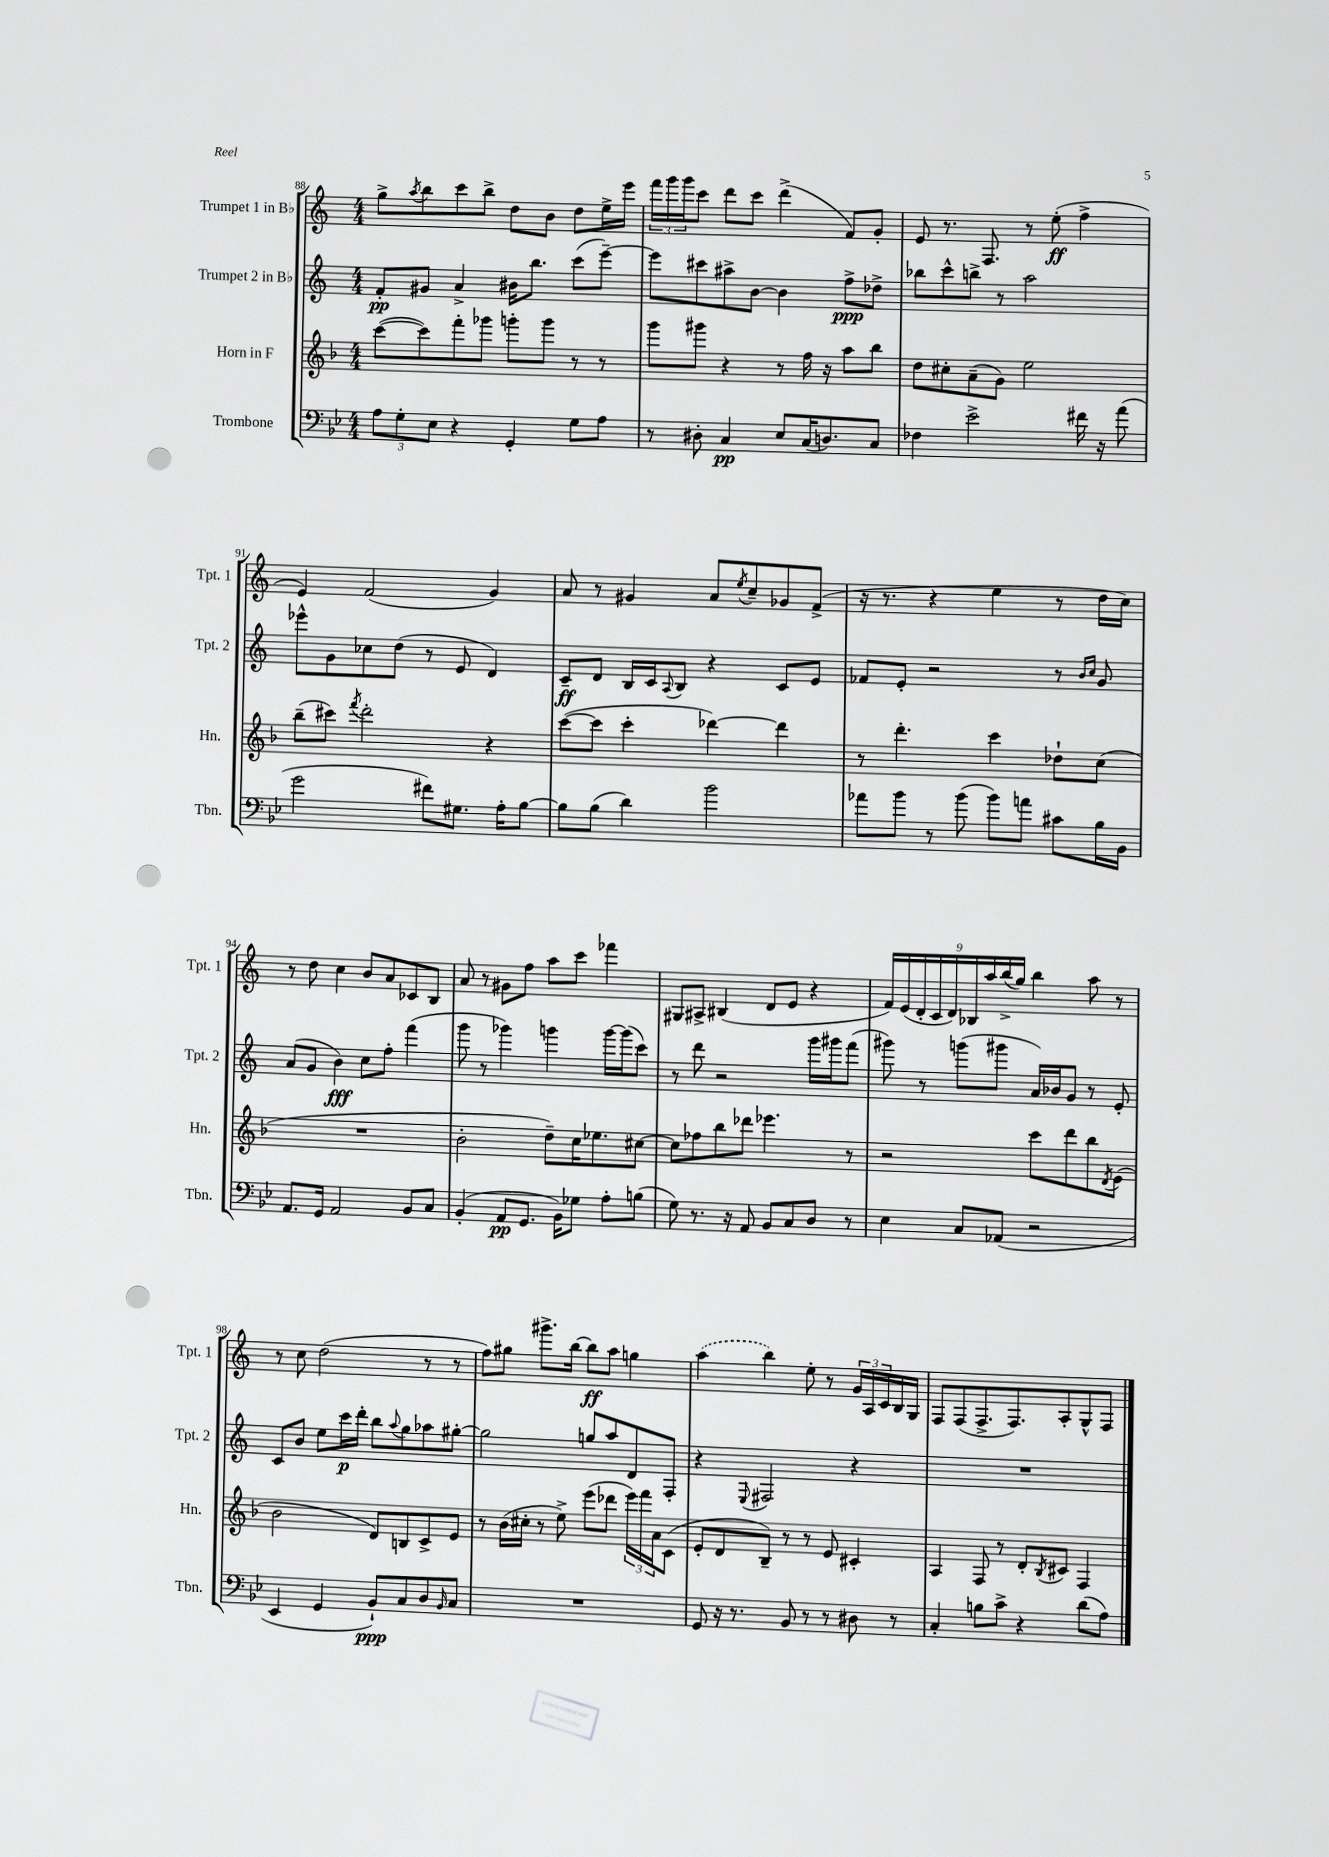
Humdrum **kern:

**kern	**kern	**kern	**kern
*staff4	*staff3	*staff2	*staff1
*clefF4	*clefG2	*clefG2	*clefG2
*k[b-e-]	*k[b-]	*k[]	*k[]
*M4/4	*M4/4	*M4/4	*M4/4
12A\L	([8ccc\L	8f'/L	8gg^\L
12G'\	.	.	.
.	.	.	8qaa/
.	8ccc\])	8g#/J	8bb\
12E-\J	.	.	.
4r	8fff'\	4a^/	8ccc\
.	8ggg-\J	.	8bb^\J
4GG'/	8ggg'\L	16b#\LK	8dd\L
.	.	8.bb\J	.
.	8ggg\J	.	8b\J
8G\L	8r	(8ccc\L	8dd\L
8A\J	8r	[8eee~\J)	16ee^\L
.	.	.	16eee\JJ
=	=	=	=
8r	8ggg\L	8eee\]L	24fff\LL
.	.	.	24ggg\
.	.	.	24ggg\J
8D#'\	8ggg#\J	8ccc#\	8ccc\J
4C/	4r	8aa#^\	8ddd\L
.	.	[8b\J	8ccc\J
8E-/L	8r	4b\]	(4ddd^\
(16C/K	16ff\	.	.
8.D/)	16r	.	.
.	8aa\L	8ff^\L	8f/L)
8C/J	8bb-\J	8dd-^\J	8g'/J
=	=	=	=
4F-\	8dd\L	8bb-\L	8e/
.	8cc#'\	8ccc^^\	8.r
2e-^\	(8a~\	8bb^\J	.
.	.	.	8.F/
.	8g\J)	8r	.
.	2ee\	2aa\	8r
.	.	.	(8ee'\
16f#\	.	.	4ff^\
16r	.	.	.
(8a\	.	.	.
=	=	=	=
2g\	(8bb-~\L	8eee-^^\L	4e/)
.	8ccc#\J)	8g\	.
.	8qfff/	.	.
.	2ddd'\	8cc-\	(2f/
.	.	(8dd\J	.
8f#\L)	.	8r	.
8.G#\J	.	8e/	.
.	4r	4d/)	4g/)
16A'\LK	.	.	.
[8B-\J	.	.	.
=	=	=	=
8B-\]L	([8ccc\L	8c~/L	8a/
(8B-\J	8ccc\]J	8d/J	8r
4d\)	4ccc'\	16B/LL	4g#/
.	.	16c/J	.
.	.	8qqA/	.
.	.	8B/J	.
2b-\	[4ddd-\)	4r	8a/L
.	.	.	8qee/
.	.	.	8cc~/
.	4ddd-\]	8c/L	8g-/
.	.	8e/J	(8f^/J
=	=	=	=
8a-\L	8r	8f-/L	16r
.	.	.	8.r
8b-\J	4.ddd'\	8e'/J	.
8r	.	2r	4r
(8b-\	.	.	.
8b-\L)	4ccc\	.	4ee\
8a\J	.	.	.
8c#\L	8dd-`\L	8r	8r
.	.	16qqb/LL	.
.	.	16qqcc/JJ	.
16B-\L	(8cc\J	8g/	16dd\LL
16BB-\JJ	.	.	16cc\JJ)
=	=	=	=
8.AA/L	1r	(8a/L	8r
.	.	8g/J	8dd\
16GG/Jk	.	.	.
2AA/	.	4b\)	4cc\
.	.	8cc\L	8b/L
.	.	8ff'\J	8a/
8BB-/L	.	(4fff\	8c-/
8C/J	.	.	8B/J
=	=	=	=
(4BB-'/	2b-'\	8ggg\	8a/
.	.	8r	8r
8AA/L	.	4ggg-\)	8g#\L
8.GG/J	.	.	8ff\J
.	8dd~\L)	4ggg\	8aa\L
16BB-\LK)	.	.	.
8G-\J	16cc\K	.	8ccc\J
.	8.ee-\	.	.
8A'\L	.	[16ggg\LL	4fff-\
.	.	(16ggg\]J	.
(8B\J	[8cc#\J	8ccc\J)	.
=	=	=	=
8G\)	8cc#\]L	8r	8G#/L
8.r	8ff-\	8ddd\	8A#^/J
.	8bb-\	2r	(4B#/
16r	.	.	.
8AA/	8ddd-\J	.	.
8BB-/L	4.eee-\	.	8d/L
8C/	.	.	8e/J
8D/J	.	16ggg\LL	4r
.	.	16ggg#\J	.
8r	8r	(8fff\J	.
=	=	=	=
4E-\	2r	8ggg#\)	18f/LL)
.	.	.	(18e/
.	.	.	18d'/
.	.	8r	.
.	.	.	18c/
.	.	.	18d/)
8C/L	.	(8ggg\L	.
.	.	.	18B-/
.	.	.	18aa/
(8AA-/J	.	8ggg#\J	.
.	.	.	(18bb^/
.	.	.	18gg/JJ)
2r	8ccc\L	16a/LL)	4bb\
.	.	16b-/J	.
.	8ddd\	8g/J	.
.	8bb-\	8r	8aa\
.	8qd/	.	.
.	(8e\J	8e'/	8r
=	=	=	=
4EE-/	2b-\	8c/L	8r
.	.	8b/J	8cc\
4GG/	.	8ee\L	(2dd\
.	.	16ccc\L	.
.	.	16ddd'\JJ	.
8BB-`/L)	8d/L)	8bb\L	.
.	.	8qqaa/	.
8C/	8B/	8gg\	.
8D/	8c^/	8aa-\	8r
16qqBB-/	.	.	.
8C/J	8e/J	[8gg#'\J	8r
=	=	=	=
1r	8r	2gg#\]	8ff\L)
.	(16b-\LL	.	8gg#\J
.	16cc#'\JJ	.	.
.	8r	.	8.ggg#^\L
.	8ee^\)	.	.
.	.	.	[16bb\Jk
.	(8eee\L	8gg/L	8bb\]L
.	8ddd-\J	8aa/	8aa\J
.	24eee\LL)	8d/	4gg\
.	24fff\	.	.
.	24a\J	.	.
.	(8c\J	8F'/J	.
=	=	=	=
8GG/	8e'/L	4r	(4aa\
16r	8d/	.	.
8.r	.	.	.
.	.	8qqE/	.
.	8B-~/J)	2F#/	4bb\)
8BB-/	8r	.	.
8r	8r	.	8ee'\
8r	8e/	.	8r
8D#\	4c#'/	4r	24g/LL
.	.	.	24A/
.	.	.	24c/
8r	.	.	16B/
.	.	.	16G/JJ
=	=	=	=
4C'/	4A/	1r	8F/L
.	.	.	(8F/
8B\L	8F/	.	8.F^/
8c^\J	8r	.	.
.	.	.	8.F/)
4r	8d'/L	.	.
.	8qB-/	.	.
.	8c#/J	.	8A'/
(8d\L	4F/	.	8G^^/
8A\J)	.	.	8F/J
==	==	==	==
*-	*-	*-	*-
